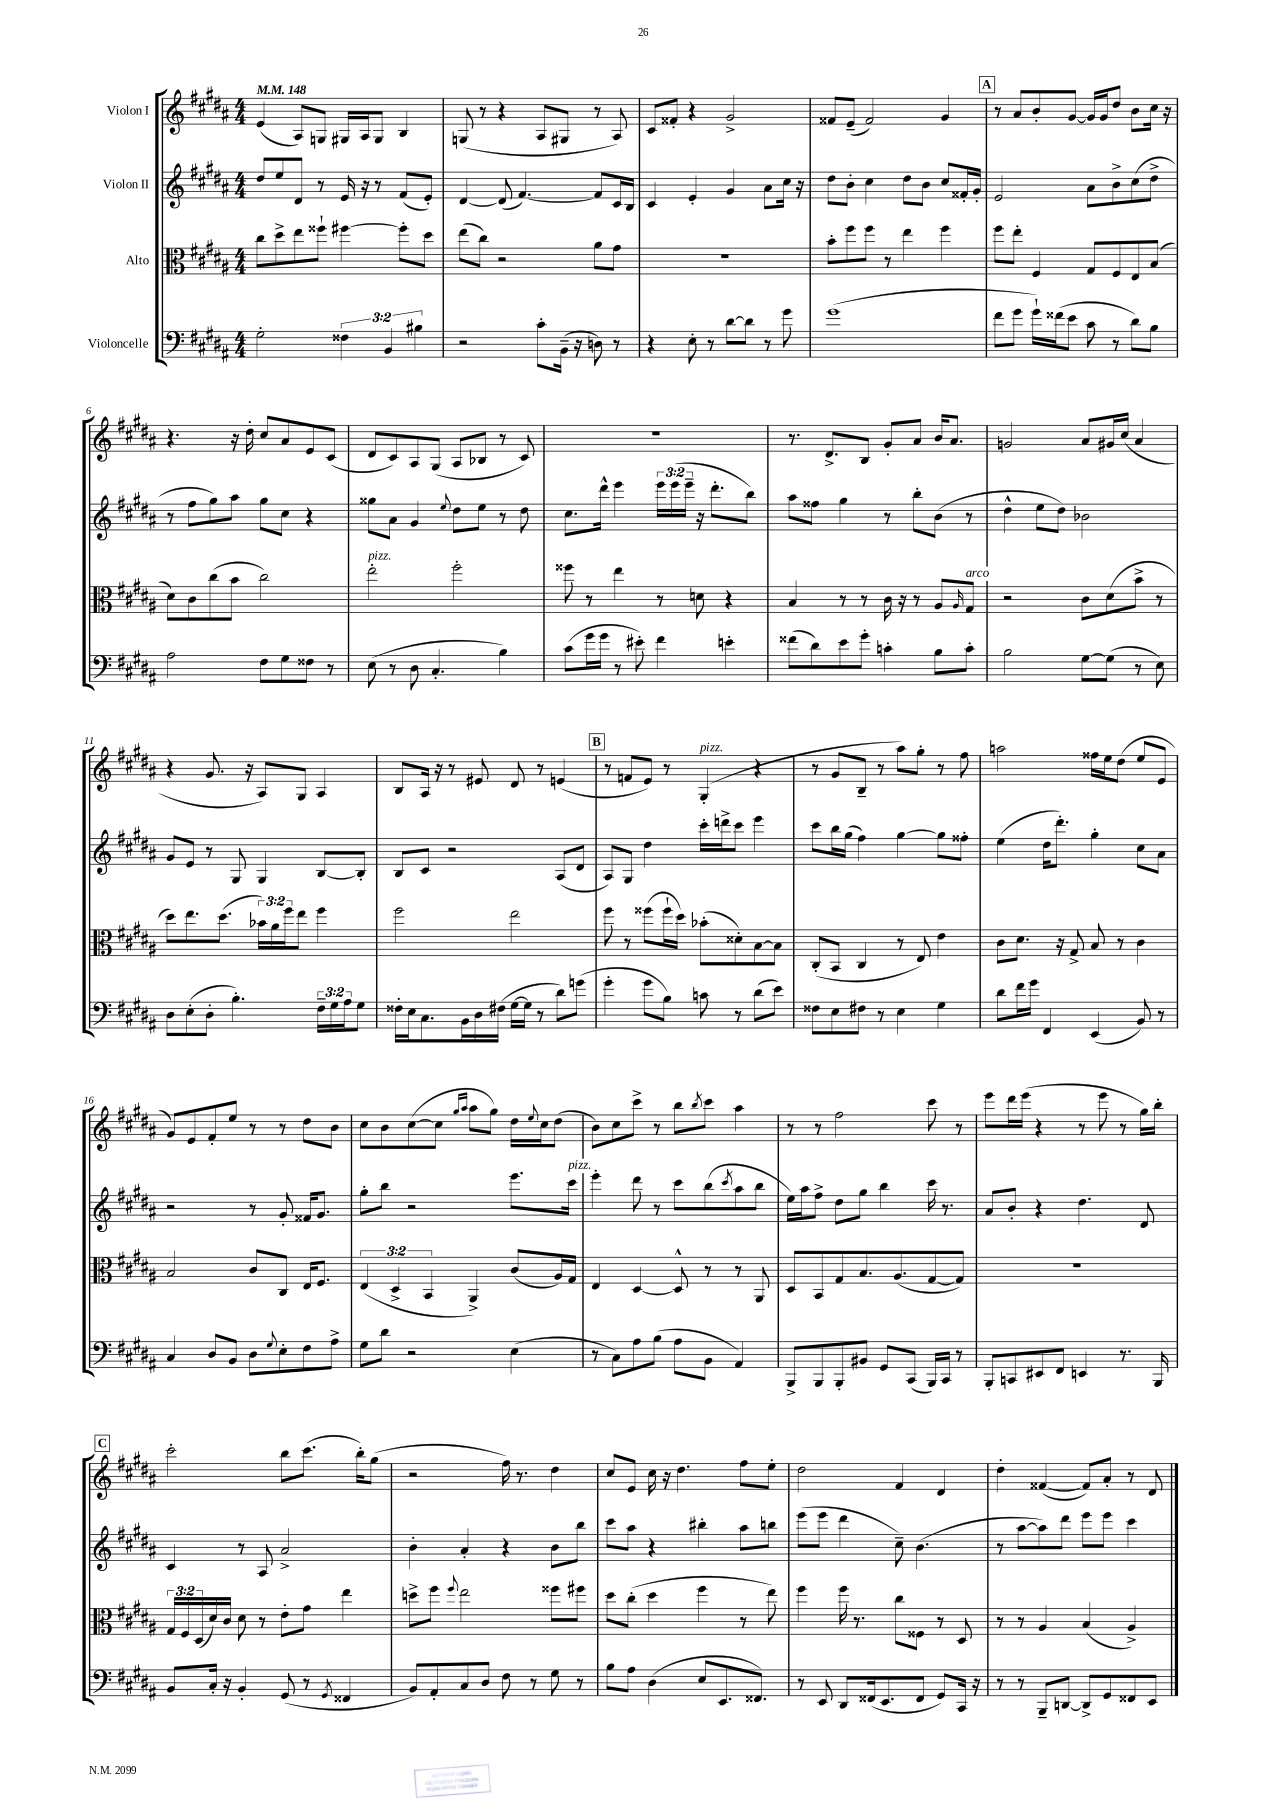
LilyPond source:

<<
\new StaffGroup <<
\new Staff = "s0" \with { instrumentName = "Violon I" } {
    \clef treble \key b \major \numericTimeSignature \time 4/4 \tempo 4 = 148
    e'4( ais8) g8 gis16 ais16 gis8 b4 |
    g8( r8 r4 ais8 gis8 r8 ais8) |
    cis'8 fisis'8-. r4 gis'2-> |
    fisis'8 e'8--( fisis'2) gis'4 |
    \mark \markup { \box "A" } r8 ais'8 b'8-. gis'8~ gis'16 gis'16 dis''8 b'8 cis''16 r16 |
    r4. r16 dis''16-. cis''8 ais'8 e'8 cis'8( |
    dis'8 cis'8) ais8 gis8( ais8 bes8 r8 cis'8) |
    R1 |
    r8. dis'8.-> b8 gis'8-. ais'8 b'16 ais'8. |
    g'2 ais'8 gis'16 cis''16( ais'4 |
    r4 gis'8. r16 ais8) gis8 ais4 |
    b8 ais16 r16 r8 eis'8 dis'8 r8 e'4( |
    \mark \markup { \box "B" } r8 f'8 e'8) r8 gis4-.^\markup { \italic "pizz." }( r4 |
    r8 gis'8 b8-- r8 ais''8) gis''8-. r8 fis''8 |
    a''2 fisis''16 e''16 dis''8( e''8 e'8 |
    gis'8) e'8 fis'8-. e''8 r8 r8 dis''8 b'8 |
    cis''8 b'8 cis''8~( cis''8 \grace { gis''16 ais''16 } ais''8 gis''8) dis''16 \appoggiatura { e''8 } cis''16 dis''8( |
    b'8) cis''8 cis'''8-> r8 b''8 \acciaccatura { b''8 } cis'''8 ais''4 |
    r8 r8 fis''2 cis'''8 r8 |
    e'''8 dis'''16 e'''16( r4 r8 e'''8 r8 gis''16) b''16-. |
    \mark \markup { \box "C" } cis'''2-. b''8 cis'''8.( b''16-.) gis''8( |
    r2 fis''16) r8. dis''4 |
    cis''8 e'8 cis''16 r16 dis''4. fis''8 e''8-. |
    dis''2 fis'4 dis'4 |
    dis''4-. fisis'4~( fisis'8) ais'8-. r8 dis'8 \bar "|." |
}
\new Staff = "s1" \with { instrumentName = "Violon II" } {
    \clef treble \key b \major \numericTimeSignature \time 4/4 \override Staff.TupletNumber.text = #tuplet-number::calc-fraction-text
    dis''8 e''8 dis'8 r8 e'16 r16 r8 fis'8( e'8-.) |
    dis'4~ dis'8( fis'4.~) fis'8 cis'16 b16 |
    cis'4 e'4-. gis'4 ais'8 cis''16 r16 |
    dis''8 b'8-. cis''4 dis''8 b'8 cis''8 fisis'16-. gis'16-. |
    \mark \markup { \box "A" } e'2 ais'8 b'8-> cis''8( dis''8-> |
    r8 fis''8 gis''8) ais''8 gis''8 cis''8 r4 |
    gisis''8 ais'8 gis'4 \appoggiatura { e''8 } dis''8 e''8 r8 dis''8 |
    cis''8. dis'''16-^ e'''4 \tuplet 3/2 { e'''16 e'''16( e'''16-- } r16 dis'''8.-. b''8) |
    ais''8 fisis''8 gis''4 r8 b''8-. b'8( r8 |
    dis''4-^ e''8 dis''8) bes'2 |
    gis'8 e'8 r8 gis8 gis4 b8~ b8-. |
    b8 cis'8 r2 ais8( dis'8 |
    \mark \markup { \box "B" } ais8) gis8 dis''4 cis'''16-. d'''16-> cis'''8 e'''4 |
    cis'''8 b''16 gis''16( fis''4) gis''4~ gis''8 fisis''8-. |
    e''4( dis''16 dis'''8.-.) gis''4-. cis''8 ais'8 |
    r2 r8 gis'8-. fisis'16 gis'8. |
    gis''8-. b''8 r2 e'''8. cis'''16^\markup { \italic "pizz." } |
    e'''4-. dis'''8 r8 cis'''8 b''8( \acciaccatura { cis'''8 } ais''8 b''8 |
    e''16) ais''16 fis''8-> dis''8 gis''8 b''4 cis'''16 r8. |
    ais'8 b'8-. r4 dis''4. dis'8 |
    \mark \markup { \box "C" } cis'4 r8 ais8 ais'2-> |
    b'4-. ais'4-. r4 b'8 b''8 |
    cis'''8 ais''8 r4 bis''4-. ais''8 b''8 |
    e'''8( e'''8 dis'''4 cis''8--) b'4.( |
    r8 ais''8~ ais''8) dis'''8 e'''8 e'''8 cis'''4 \bar "|." |
}
\new Staff = "s2" \with { instrumentName = "Alto" } {
    \clef alto \key b \major \numericTimeSignature \time 4/4 \override Staff.TupletNumber.text = #tuplet-number::calc-fraction-text
    cis''8 dis''8-> e''8 fisis''8-! fis''4~ fis''8-. dis''8 |
    e''8( cis''8) r2 ais'8 gis'8 |
    R1 |
    b'8-. fis''8 fis''8 r8 e''4 fis''4 |
    \mark \markup { \box "A" } fis''8 e''8-. fis4 gis8 fis8 e8 b8( |
    dis'8) cis'8 cis''8( b'8 cis''2) |
    e''2-.^\markup { \italic "pizz." } fis''2-. |
    fisis''8 r8 e''4 r8 d'8 r4 |
    b4 r8 r8 cis'16 r16 r8 ais8 \grace { ais16 } gis8^\markup { \italic "arco" } |
    r2 cis'8 dis'8( b'8-> r8 |
    dis''8) e''8. dis''8.( \tuplet 3/2 { bes'16) ais'16 fis''16 } e''8 fis''4 |
    fis''2 e''2 |
    \mark \markup { \box "B" } fis''8 r8 fisis''8( fisis''16-! dis''16) bes'8-.( disis'8-.) b8~ b8 |
    cis8-.( b,8 cis4 r8 e8) e'4 |
    cis'8 dis'8. r16 gis8-> b8 r8 cis'4 |
    b2 cis'8 cis8 e16 fis8. |
    \tuplet 3/2 { e4( dis4-> b,4 } ais,4->) cis'8( ais16) gis16 |
    e4 dis4~ dis8-^ r8 r8 ais,8 |
    dis8 b,8 gis8 b8. ais8.( gis8~ gis8) |
    R1 |
    \mark \markup { \box "C" } \tuplet 3/2 { gis16 fis16 dis16( } dis'16) cis'16 dis'8 r8 e'8-. gis'8 e''4 |
    d''8-> fis''8 \appoggiatura { fis''8 } e''2 fisis''8 fis''8 |
    dis''8 cis''8-.( dis''4 fis''4 r8 e''8) |
    fis''4 fis''16 r8. cis''8 fisis8 r8 dis8 |
    r8 r8 ais4 b4( ais4->) \bar "|." |
}
\new Staff = "s3" \with { instrumentName = "Violoncelle" } {
    \clef bass \key b \major \numericTimeSignature \time 4/4 \override Staff.TupletNumber.text = #tuplet-number::calc-fraction-text
    gis2-. \tuplet 3/2 { fisis4 b,4 bis4 } |
    r2 cis'8-. b,16--( r16 d8) r8 |
    r4 e8-. r8 dis'8~ dis'8 r8 gis'8 |
    gis'1( |
    \mark \markup { \box "A" } fis'8 gis'8 gis'16-!) fisis'16( e'8 cis'8 r8 dis'8) b8 |
    ais2 fis8 gis8 fisis8 r8 |
    e8( r8 dis8 cis4.-. b4) |
    cis'8( gis'16 gis'16 r8 eis'8-.) fis'4 e'4-. |
    fisis'8( dis'8) e'8 gis'8-. c'4-. b8 c'8-. |
    b2 gis8~ gis8( r8 e8) |
    dis8 e8-.( dis8-. b4.-.) \tuplet 3/2 { fis16-- gis16 ais16 } gis8 |
    fisis16-. e16 cis8. b,16 dis16 fis16( gis16~ gis16 r8 dis'8) g'8( |
    \mark \markup { \box "B" } gis'4-. gis'8 b8) c'8 r8 dis'8( e'8) |
    fisis8 e8 fis8 r8 e4 gis4 |
    dis'8 fis'16 gis'16 fis,4 e,4( b,8) r8 |
    cis4 dis8 b,8 dis8 \appoggiatura { gis8 } e8-. fis8 ais8-> |
    gis8 dis'8 r2 e4( |
    r8 cis8) ais8 b8( ais8 b,8 ais,4) |
    b,,8-> b,,8 b,,8-. bis,8 gis,8 cis,8( b,,16) cis,16 r8 |
    b,,8-. c,8 eis,8 fis,8 e,4 r8. b,,16 |
    \mark \markup { \box "C" } b,8 cis16-. r16 b,4-. gis,8( r8 \acciaccatura { gis,8 } fisis,4 |
    b,8) ais,8-. cis8 dis8 fis8 r8 gis8 r8 |
    b8 ais8 dis4( e8 e,8. fisis,8.) |
    r8 e,8 dis,8 fisis,16( e,8. fisis,8 gis,8) cis,16 r16 |
    r8 r8 b,,8-- d,8~ d,8-> gis,8 fisis,8 e,8 \bar "|." |
}
>>
>>
